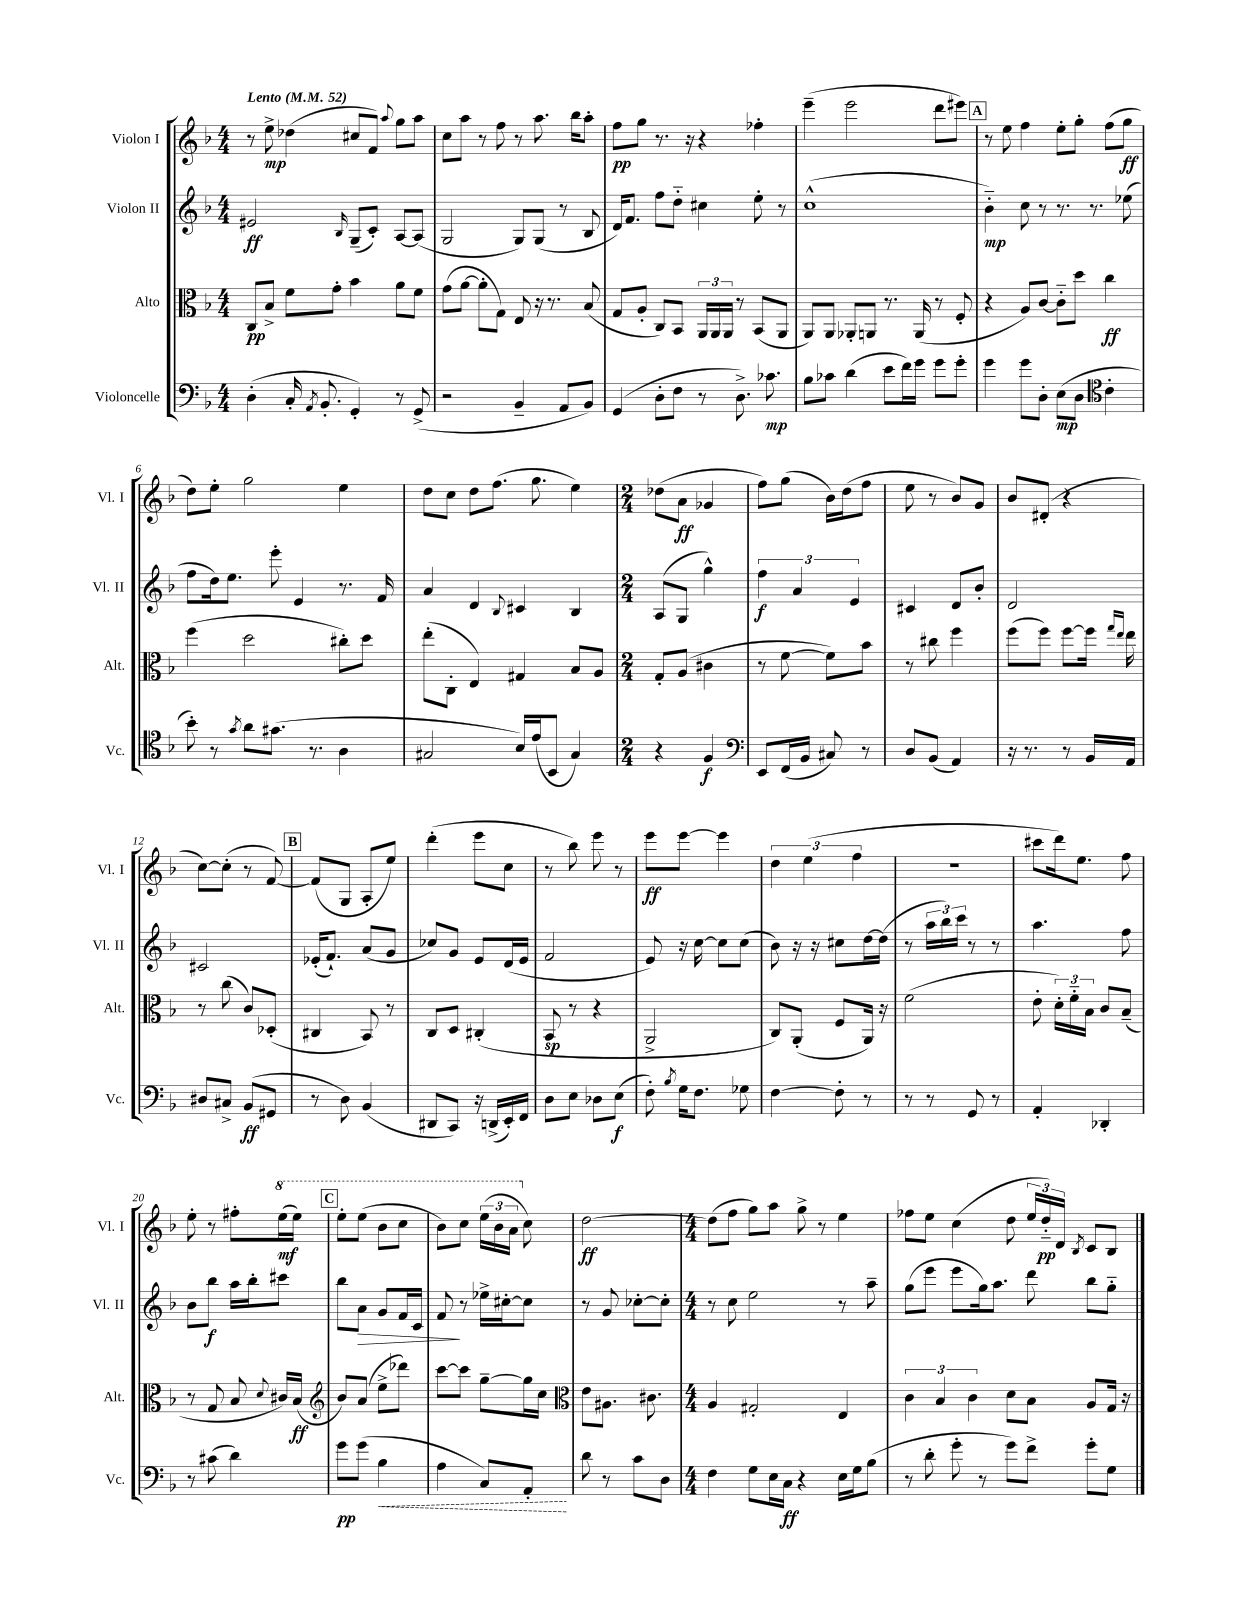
<<
\new StaffGroup <<
\new Staff = "s0" \with { instrumentName = "Violon I" shortInstrumentName = "Vl. I" } {
    \clef treble \key f \major \numericTimeSignature \time 4/4 \tempo "Lento" 4 = 52
    \autoBeamOff r8 e''8->\mp des''4( cis''8[ f'8]) \appoggiatura { a''8 } g''8[ a''8] |
    c''8[ a''8] r8 f''8 r8 a''8. bes''16[ a''8]-. |
    f''8[\pp g''8] r8. r16 r4 fes''4-. |
    e'''4--( e'''2 d'''8[ eis'''8]) |
    \mark \markup { \box "A" } r8 e''8 f''4 e''8[-. g''8]-. f''8[( g''8]\ff |
    d''8[) e''8]-. g''2 e''4 |
    d''8[ c''8] d''8[ f''8.]( g''8. e''4) |
    \numericTimeSignature \time 2/4 des''8[( a'8]\ff ges'4 |
    f''8[) g''8]( bes'16[) d''16( f''8] |
    e''8 r8 bes'8[) g'8] |
    bes'8[ dis'8]-.( r4 |
    c''8[~) c''8]-.( r8 f'8~) |
    \mark \markup { \box "B" } f'8[( g8] a8[-. e''8]) |
    d'''4-.( e'''8[ c''8] |
    r8 bes''8) e'''8 r8 |
    e'''8[\ff e'''8]~ e'''4 |
    \tuplet 3/2 { d''4 e''4( f''4 } |
    r2 |
    cis'''8[ d'''16) e''8.] f''8 |
    e''8-. r8 fis''8[-. \ottava #1 e'''16\mf( e'''16]) |
    \mark \markup { \box "C" } e'''8[-. e'''8]( bes''8[ c'''8] |
    bes''8[) c'''8] \tuplet 3/2 { e'''16[( bes''16 a''16] \ottava #0 } c''8) |
    d''2~\ff |
    \numericTimeSignature \time 4/4 d''8[( f''8] g''8[) a''8] g''8-> r8 e''4 |
    fes''8[ e''8] c''4( d''8 \tuplet 3/2 { e''16[ d''16-_\pp) d'16] } \acciaccatura { bes8 } c'8[ bes8] \bar "|." |
}
\new Staff = "s1" \with { instrumentName = "Violon II" shortInstrumentName = "Vl. II" } {
    \clef treble \key f \major \numericTimeSignature \time 4/4
    \autoBeamOff eis'2\ff \grace { bes16 } g8[--( c'8]-.) a8[~ a8]( |
    g2 g8[) g8]( r8 bes8 |
    d'16[) f'8.] f''8[ d''8]-_ cis''4 e''8-. r8 |
    c''1-^( |
    \mark \markup { \box "A" } bes'4-_\mp) c''8 r8 r8. r8. ees''8( |
    f''8[ d''16) e''8.] e'''8-. e'4 r8. f'16 |
    a'4 d'4 \appoggiatura { bes8 } cis'4 bes4 |
    \numericTimeSignature \time 2/4 a8[( g8] g''4-^) |
    \tuplet 3/2 { f''4\f a'4 e'4 } |
    cis'4 d'8[ bes'8]-. |
    d'2 |
    cis'2 |
    \mark \markup { \box "B" } ees'16[-.( f'8.]-!) a'8[( g'8] |
    ces''8[) g'8] e'8[ d'16( e'16] |
    f'2 |
    e'8) r16 c''16~ c''8[ c''8]( |
    bes'8) r16 r16 cis''8[ d''16~ d''16]( |
    r8 \tuplet 3/2 { a''16[ bes''16) c'''16] } r8 r8 |
    a''4. f''8 |
    bes'8[ bes''8]\f a''16[ bes''16-. cis'''8] |
    \mark \markup { \box "C" } bes''8[ a'8]\> g'8[ f'16 c'16] |
    f'8\! r8 ees''16[-> cis''16~-. cis''8] |
    r8 g'8 ces''8[~-. ces''8]-. |
    \numericTimeSignature \time 4/4 r8 c''8 e''2 r8 a''8-- |
    g''8[( e'''8] e'''8[ g''16) a''8.] d'''8 bes''8[ g''8]-_ \bar "|." |
}
\new Staff = "s2" \with { instrumentName = "Alto" shortInstrumentName = "Alt." } {
    \clef alto \key f \major \numericTimeSignature \time 4/4
    \autoBeamOff c8[\pp bes8]-> f'8[ g'8]-. bes'4 a'8[ f'8] |
    g'8[( a'8]~ a'8[-. g8]) e8 r16 r8. bes8( |
    g8[ a8]-. c8[) bes,8] \tuplet 3/2 { a,16[ a,16 a,16] } r8 bes,8[( a,8] |
    a,8[) a,8] aes,8[-. a,8] r8. a,16( r8 f8-. |
    \mark \markup { \box "A" } r4 a8[) c'8]~ c'8[-_ d''8] c''4\ff |
    f''4( d''2 cis''8[-.) d''8] |
    e''8[-.( c8]-. e4) gis4 bes8[ a8] |
    \numericTimeSignature \time 2/4 g8[-. a8]( cis'4 |
    r8 f'8~ f'8[) bes'8] |
    r8 cis''8 f''4 |
    f''8[( f''8]) f''8[~ f''16] \grace { g''16[ e''16] } e''16 |
    r8 c''8( c'8[) des8]-.( |
    \mark \markup { \box "B" } cis4 bes,8) r8 |
    c8[ d8] cis4-.( |
    bes,8\sp r8 r4 |
    a,2-> |
    c8[) a,8]-.( f8[ a,16]) r16 |
    f'2( |
    e'8-. \tuplet 3/2 { d'16[-.) f'16-_ bes16] } c'8[ bes8]--( |
    r8 g8 bes8 \appoggiatura { d'8 } cis'16[) bes16]\ff( |
    \mark \markup { \box "C" } \clef treble bes'8[) a'8]( e''8[-> des'''8]) |
    c'''8[~ c'''8] g''8[~-- g''16 c''16] |
    \clef alto e'8[ ais8.] cis'8. |
    \numericTimeSignature \time 4/4 a4 gis2-. e4 |
    \tuplet 3/2 { c'4 bes4 c'4 } d'8[ bes8] a8[ g16] r16 \bar "|." |
}
\new Staff = "s3" \with { instrumentName = "Violoncelle" shortInstrumentName = "Vc." } {
    \clef bass \key f \major \numericTimeSignature \time 4/4
    \autoBeamOff d4-.( c16-. \acciaccatura { a,8 } bes,8.-. g,4-.) r8 g,8->( |
    r2 bes,4-- a,8[ bes,8]) |
    g,4( d8[-. f8] r8 d8.->) ces'8.\mp |
    bes8[ ces'8] d'4( e'8[ f'16) g'16] g'8[ g'8]-. |
    \mark \markup { \box "A" } g'4 g'8[ d8]-. e8[\mp( d8] \clef tenor c'4-. |
    bes'8-.) r8 \acciaccatura { g'8 } a'8[ gis'8.]( r8. a4 |
    gis2 bes16[) e'16( bes,8] gis4) |
    \numericTimeSignature \time 2/4 r4 f4\f |
    \clef bass e,8[ f,16( bes,16] cis8) r8 |
    d8[ bes,8]( a,4) |
    r16 r8. r8 bes,16[ a,16] |
    dis8[ cis8]-> bes,8[\ff( gis,8] |
    \mark \markup { \box "B" } r8 d8) bes,4( |
    dis,8[ c,8]) r16 d,16[->( e,16-.) f,16] |
    d8[ e8] des8[ e8]\f( |
    f8-.) \acciaccatura { bes8 } g16[ f8.] ges8 |
    f4~ f8-. r8 |
    r8 r8 g,8 r8 |
    a,4-. des,4-. |
    r8 cis'8( d'4) |
    \mark \markup { \box "C" } g'8[\pp g'8]( \once \override Hairpin.style = #'dashed-line bes4\< |
    a4 c8[) a,8]-.\! |
    d'8 r8 c'8[ d8] |
    \numericTimeSignature \time 4/4 f4 g8[ e16 c16]\ff r4 e16[ g16 bes8]( |
    r8 d'8-. g'8-. r8 g'8[) f'8]-> g'8[-. g8] \bar "|." |
}
>>
>>
